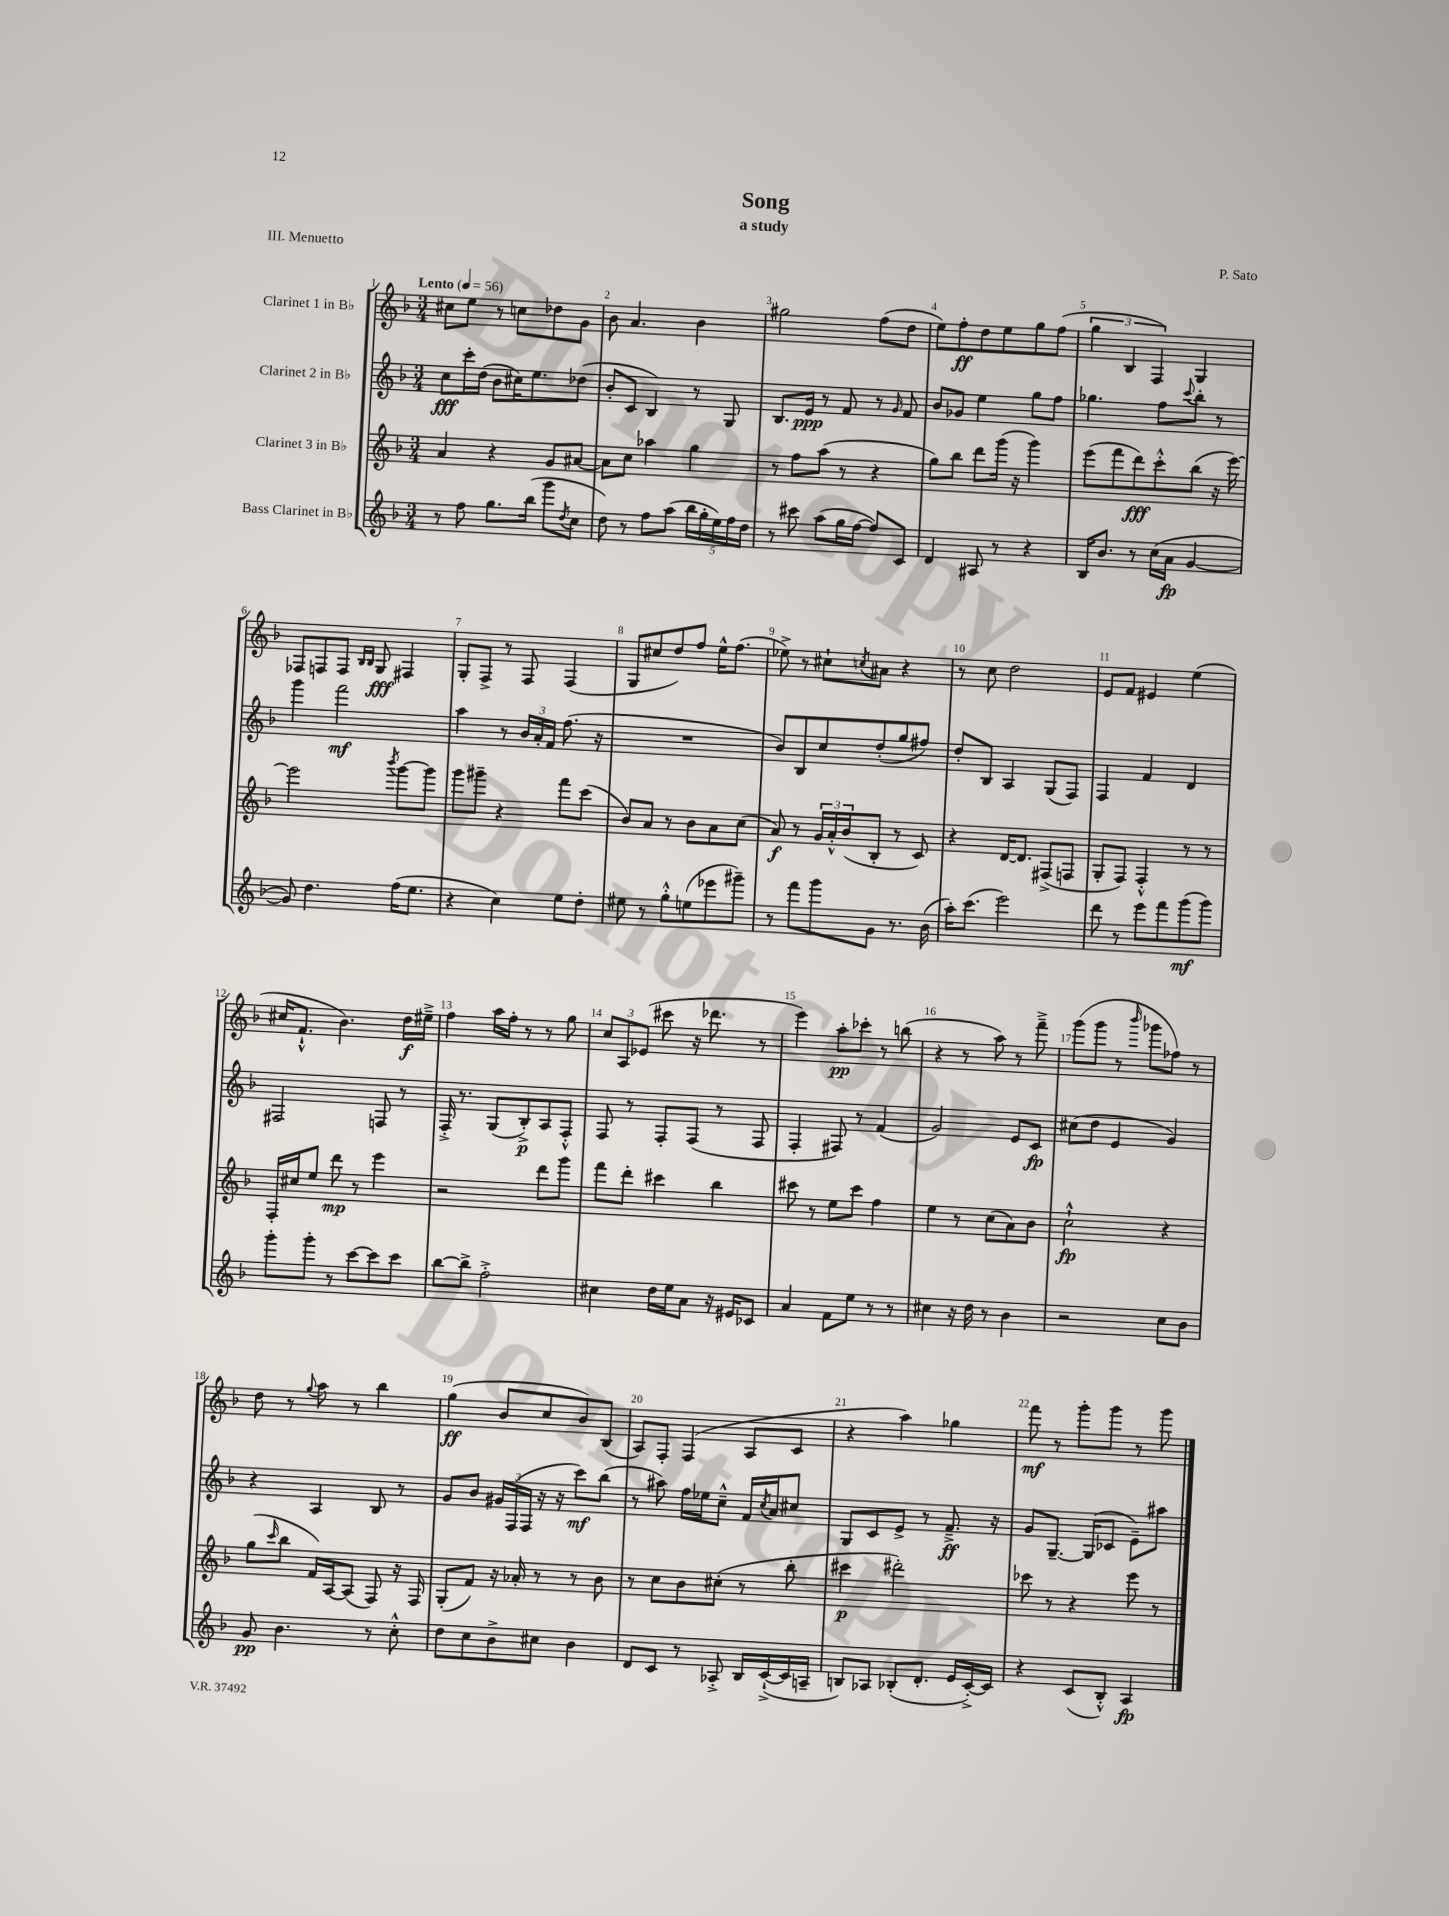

**kern	**dynam	**kern	**dynam	**kern	**dynam	**kern	**dynam
*part4	*part4	*part3	*part3	*part2	*part2	*part1	*part1
*staff4	*staff4	*staff3	*staff3	*staff2	*staff2	*staff1	*staff1
*I"Bass Clarinet in B♭	*	*I"Clarinet 3 in B♭	*	*I"Clarinet 2 in B♭	*	*I"Clarinet 1 in B♭	*
*clefG2	*	*clefG2	*	*clefG2	*	*clefG2	*
*k[b-]	*	*k[b-]	*	*k[b-]	*	*k[b-]	*
*M3/4	*	*M3/4	*	*M3/4	*	*M3/4	*
*MM56	*	*MM56	*	*MM56	*	*MM56	*
=1	=1	=1	=1	=1	=1	=1	=1
!	!	!	!	!	!	!LO:TX:a:B:t=Lento	!
8r	.	4a/	.	8cc\L	fff	8cc#X\L	.
8ff\	.	.	.	16ccc'\L	.	8ee\J	.
.	.	.	.	(16dd\JJ	.	.	.
8.gg\L	.	4r	.	8b-\L	.	8r	.
.	.	.	.	16cc#X\K)	.	8ccn\L	.
(16bb-\Jk	.	.	.	8.ee\	.	.	.
8ggg\L	.	8g/L	.	.	.	8dd-X\	.
8qdd/	.	.	.	.	.	.	.
8cc\J	.	[8a#X/J	.	(8dd-X\J	.	8g\J	.
=2	=2	=2	=2	=2	=2	=2	=2
8dd\)	.	8a#\L]	.	8b-'/L	.	8b-\	.
8r	.	8cc\J	.	8c/J	.	4.a/	.
8ff\L	.	4aa-X\	.	4B-/)	.	.	.
(8aa\J	.	.	.	.	.	.	.
20bb-\LL	.	4gg\	.	8r	.	4b-\	.
20gg'\	.	.	.	.	.	.	.
20ee\)	.	.	.	.	.	.	.
.	.	.	.	8G/	.	.	.
20ff\	.	.	.	.	.	.	.
20dd\JJ	.	.	.	.	.	.	.
=3	=3	=3	=3	=3	=3	=3	=3
8r	.	8r	.	8.B-/L	.	2gg#X\	.
8ccc#X\	.	8ff\L	.	.	.	.	.
.	.	.	.	16e/Jk	ppp	.	.
(8aa\L	.	(8aa\J	.	8r	.	.	.
16gg\L	.	8r	.	8f/	.	.	.
[16ff\JJ	.	.	.	.	.	.	.
8ff/L])	.	4r	.	8r	.	(8ff\L	.
.	.	.	.	16qqg/	.	.	.
8c/J	.	.	.	8f/	.	8dd\J	.
=4	=4	=4	=4	=4	=4	=4	=4
4d/	.	8gg\L)	.	8b-/L	.	8ee\L)	.
.	.	8bb-\J	.	8g-X/J	.	8ff'\	ff
8A#X/	.	8ddd\L	.	4ee\	.	8dd\	.
8r	.	(16ggg\Jk	.	.	.	8ee\	.
.	.	16r	.	.	.	.	.
4r	.	4ggg\)	.	8gg\L	.	8gg\	.
.	.	.	.	8ff\J	.	(8ff\J	.
=5	=5	=5	=5	=5	=5	=5	=5
16B-/KL	.	(8eee\L	.	4.gg-X\	.	6gg\	.
8.b-/J	.	.	.	.	.	.	.
.	.	8fff\	.	.	.	.	.
.	.	.	.	.	.	6B-/	.
8r	.	8ddd\)	fff	.	.	.	.
.	.	.	.	.	.	6F/)	.
(16cc\LL	.	8ccc'^^\	.	8ff\L	.	.	.
16a\JJ	fp	.	.	.	.	.	.
.	.	.	.	8qqccc/	.	.	.
[4g/	.	(8bb-\J	.	8bb-'\J	.	4G/	.
.	.	16r	.	8r	.	.	.
.	.	[16eee\)	.	.	.	.	.
!!LO:LB:g=z
=6	=6	=6	=6	=6	=6	=6	=6
8g/])	.	2eee\]	.	4ggg\	.	8F-X/L	.
4.dd\	.	.	.	.	.	8Fn/	.
.	.	.	.	2fff\	mf	8F/J	.
.	.	.	.	.	.	16qqB-/LL	.
.	.	.	.	.	.	16qqB-/JJ	.
.	.	.	.	.	.	8G/	fff
.	.	8qbbb-/	.	.	.	.	.
(16ff\KL	.	[8ggg\L	.	.	.	4F#X/	.
8.ee\J	.	.	.	.	.	.	.
.	.	8ggg\J]	.	.	.	.	.
=7	=7	=7	=7	=7	=7	=7	=7
4r	.	8ggg\L	.	4aa\	.	8G'/L	.
.	.	8ggg#X~\J	.	.	.	8F^/J	.
4cc\)	.	4r	.	8r	.	8r	.
.	.	.	.	24b-/LL	.	8F/	.
.	.	.	.	24a'/	.	.	.
.	.	.	.	24f/JJ	.	.	.
8ee\L	.	8fff\L	.	(8.ff\	.	(4F/	.
8dd'\J	.	(8ccc\J	.	.	.	.	.
.	.	.	.	16r	.	.	.
=8	=8	=8	=8	=8	=8	=8	=8
8ee#X\	.	8b-/L)	.	2.r	.	8G/L	.
8r	.	8a/J	.	.	.	8cc#X/	.
8gg'^^\L	.	8r	.	.	.	8dd/)	.
(8een\	.	8b-\L	.	.	.	8ff/J	.
8eee-X\	.	8a\	.	.	.	16ee^^\KL	.
.	.	.	.	.	.	(8.ff\J	.
8ggg#X~\J)	.	(8cc\J	.	.	.	.	.
=9	=9	=9	=9	=9	=9	=9	=9
8r	.	8a/)	f	8b-/L)	.	8ee-X^\)	.
8fff\L	.	8r	.	8B-/	.	8r	.
8ggg\	.	24g/LL	.	8cc/	.	8cc#X`\L	.
.	.	24a'^^/	.	.	.	.	.
.	.	(24b-/J	.	.	.	.	.
.	.	.	.	.	.	8qccn/	.
8g\J	.	8B-'/J	.	(8dd'/	.	8a#X\J	.
8.r	.	8r	.	8gg/	.	4r	.
.	.	8c/)	.	8ff#X/J)	.	.	.
(16b-\	.	.	.	.	.	.	.
=10	=10	=10	=10	=10	=10	=10	=10
16aa'\KL)	.	4r	.	8dd'/L	.	8r	.
(8.ccc\J	.	.	.	.	.	.	.
.	.	.	.	8B-/J	.	8cc\	.
2eee\)	.	[16d/KL	.	4A/	.	2dd\	.
.	.	8.d/J]	.	.	.	.	.
.	.	(8F#X^/L	.	(8G/L	.	.	.
.	.	8Fn/J	.	8F/J)	.	.	.
=11	=11	=11	=11	=11	=11	=11	=11
8ddd\	.	8G'/L	.	4F/	.	8e/L	.
8r	.	8F/J)	.	.	.	8f/J	.
8eee\L	.	4F'^^/	.	4f/	.	4e#X/	.
8fff\	.	.	.	.	.	.	.
(8ggg\	mf	8r	.	4d/	.	(4ee\	.
8ggg\J)	.	8r	.	.	.	.	.
!!LO:LB:g=z
=12	=12	=12	=12	=12	=12	=12	=12
8ggg'\L	.	16F'/LL	.	2F#X/	.	16cc#X/KL	.
.	.	16cc#X/J	.	.	.	8.f`^^/J	.
8ggg'\J	.	8ee/J	.	.	.	.	.
8r	.	8ddd\	mp	.	.	4.b-\)	.
[8ccc\L	.	8r	.	.	.	.	.
8ccc\]	.	4eee\	.	8Fn/	.	.	.
8ccc\J	.	.	.	8r	.	16dd\LL	f
.	.	.	.	.	.	16ee#X~^\JJ	.
=13	=13	=13	=13	=13	=13	=13	=13
[8bb-\L	.	2r	.	16F'^/	.	4ff\	.
.	.	.	.	8.r	.	.	.
8bb-^\J]	.	.	.	.	.	.	.
2ff'^\	.	.	.	(8G/L	.	16aa\LL	.
.	.	.	.	.	.	16ff'\JJ	.
.	.	.	.	8B-'^/)	p	8r	.
.	.	8ddd\L	.	8A/	.	8r	.
.	.	8ggg\J	.	8F'^^/J	.	8gg\	.
=14	=14	=14	=14	=14	=14	=14	=14
4cc#X\	.	8fff\L	.	8F/	.	12cc/L	.
.	.	.	.	.	.	12A/	.
.	.	8ddd'\J	.	8r	.	.	.
.	.	.	.	.	.	(12e-X/J	.
16dd\LL	.	4ccc#X\	.	8F'/L	.	8ccc#X\	.
16ee\J	.	.	.	.	.	.	.
8a\J	.	.	.	(8F/J	.	16r	.
.	.	.	.	.	.	8.ddd-X\	.
16r	.	4bb-\	.	8r	.	.	.
16e#X/KL	.	.	.	.	.	.	.
8c-X/J	.	.	.	8F/	.	8r	.
=15	=15	=15	=15	=15	=15	=15	=15
4a/	.	8ccc#X\	.	4F'/	.	4eee\)	.
.	.	8r	.	.	.	.	.
8f\L	.	8ee\L	.	8F#X/)	.	8aa'\L	pp
8ee\J	.	8ccc#\J	.	8r	.	8ccc-X'\J	.
8r	.	4ff\	.	(4f/	.	8r	.
8r	.	.	.	.	.	(8bbn\	.
=16	=16	=16	=16	=16	=16	=16	=16
4cc#X\	.	4ee\	.	2g/)	.	4r	.
16r	.	8r	.	.	.	8r	.
16dd\	.	.	.	.	.	.	.
8r	.	(8cc\L	.	.	.	8aa\)	.
4b-\	.	8a\)	.	8e/L	.	8r	.
.	.	8b-\J	.	8c/J	fp	8fff~^\	.
=17	=17	=17	=17	=17	=17	=17	=17
2r	.	2cc`^^\	fp	(8cc#X\L	.	(8ggg\L	.
.	.	.	.	8dd\J	.	8ggg\J	.
.	.	.	.	4e/	.	8r	.
.	.	.	.	.	.	16qqbbb-/	.
.	.	.	.	.	.	8ggg-X\L	.
8cc\L	.	4r	.	4g/)	.	8ff-X\J)	.
8b-\J	.	.	.	.	.	8r	.
!!LO:LB:g=z
=18	=18	=18	=18	=18	=18	=18	=18
8g/	pp	(8gg\L	.	4r	.	8dd\	.
.	.	16qqccc/	.	.	.	.	.
4.b-\	.	8bb-\J	.	.	.	8r	.
.	.	.	.	.	.	8qqgg/	.
.	.	16f/LL)	.	4A/	.	8aa\	.
.	.	[16A/J	.	.	.	.	.
.	.	(8A/J]	.	.	.	8r	.
8r	.	8F/)	.	8B-/	.	4bb-\	.
8cc'^^\	.	16r	.	8r	.	.	.
.	.	16F/	.	.	.	.	.
=19	=19	=19	=19	=19	=19	=19	=19
8dd\L	.	(8G'/L	.	8g/L	.	(4gg\	ff
8cc\	.	8f/J)	.	8b-/J	.	.	.
8b-^\	.	16r	.	24g#X/LL	.	8b-/L	.
.	.	.	.	(24F/	.	.	.
.	.	16a-X'/	.	.	.	.	.
.	.	.	.	24F/JJ	.	.	.
8cc#X\J	.	8r	.	16r	.	8cc/	.
.	.	.	.	16r	.	.	.
4b-\	.	8r	.	8ccc\L)	mf	8b-/)	.
.	.	8b-\	.	(8bb-\J	.	(8B-/J	.
=20	=20	=20	=20	=20	=20	=20	=20
8d/L	.	8r	.	8r	.	8A/L)	.
8c/J	.	8cc\L	.	8aa#X\)	.	8F'/J	.
8r	.	8b-\	.	16ff\LL	.	(4F/	.
.	.	.	.	16ee-X\J	.	.	.
8A-X'^/	.	(8cc#X'\J	.	8cc~^^\J	.	.	.
16B-/LL	.	8r	.	16f/LL	.	8A/L	.
.	.	.	.	8qcc/	.	.	.
([16c`^/	.	.	.	16a/J	.	.	.
16c/]	.	8bb-'\	.	8cc#X/J	.	8c/J	.
16An~/JJ	.	.	.	.	.	.	.
=21	=21	=21	=21	=21	=21	=21	=21
8Bn/L)	.	4ccc#X\	p	8G/L	.	4r	.
8A-X/J	.	.	.	8c/	.	.	.
(8B-X'/L	.	2ddd#X'\)	.	8e^/J	.	4aa\)	.
8.d'/J	.	.	.	8r	.	.	.
.	.	.	.	8.f~^/	ff	4gg-X\	.
16e/LL	.	.	.	.	.	.	.
[16c'^/)	.	.	.	.	.	.	.
16c/JJ]	.	.	.	16r	.	.	.
=22	=22	=22	=22	=22	=22	=22	=22
4r	.	8ccc-X\	.	8g/L	.	8fff\	mf
.	.	8r	.	[8.G~/J	.	8r	.
(8c/L	.	4r	.	.	.	8ggg'\L	.
.	.	.	.	(16G/KL]	.	.	.
8B-'^^/J)	.	.	.	8c-X/J	.	8ggg\J	.
4A/	fp	8eee\	.	8e~\L)	.	8r	.
.	.	8r	.	8aa#X\J	.	8ggg\	.
==	==	==	==	==	==	==	==
*-	*-	*-	*-	*-	*-	*-	*-
